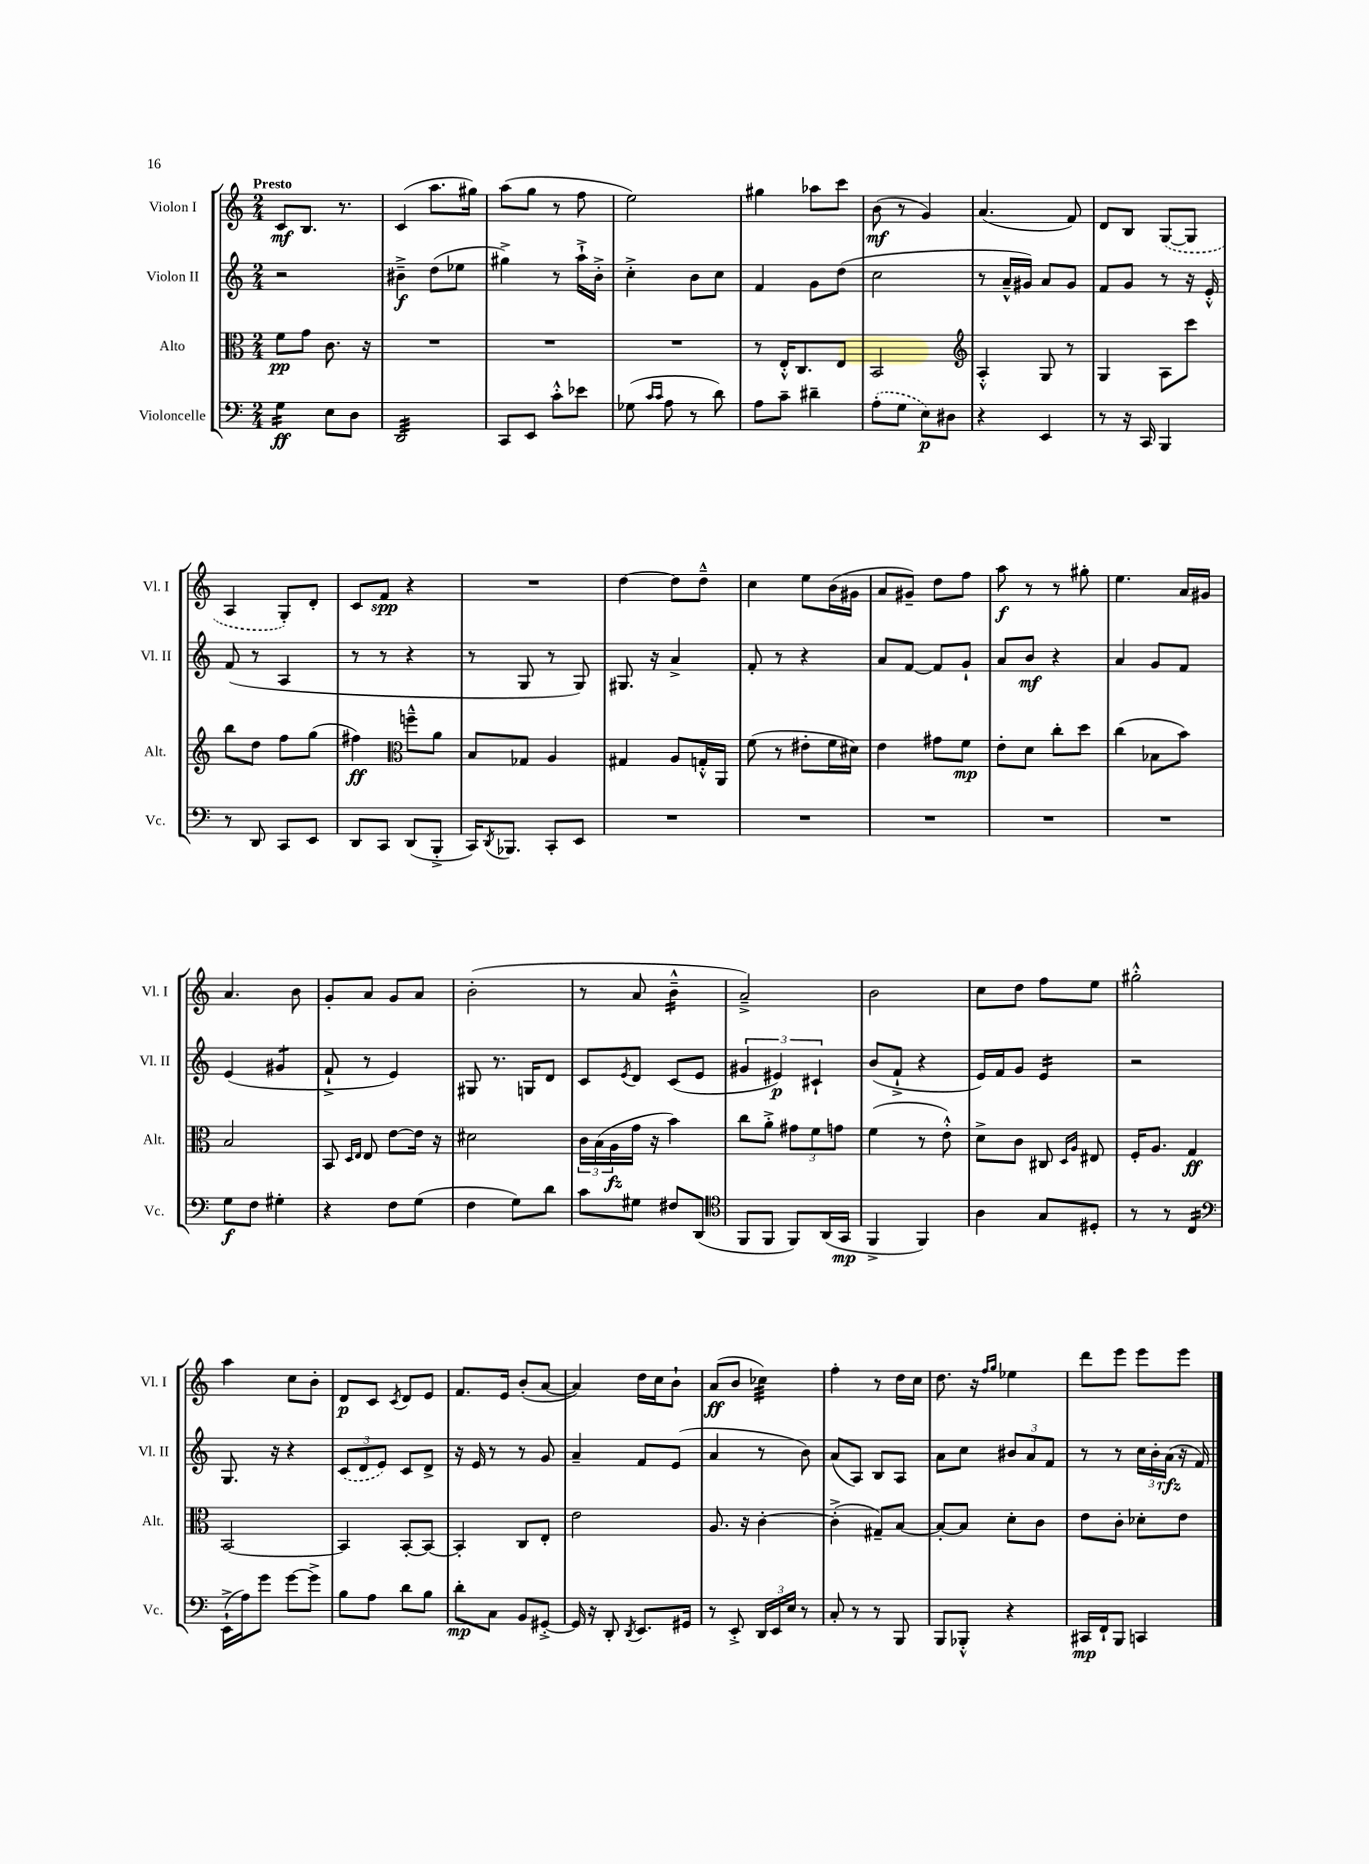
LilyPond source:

<<
\new StaffGroup <<
\new Staff = "s0" \with { instrumentName = "Violon I" shortInstrumentName = "Vl. I" } {
    \clef treble \key c \major \numericTimeSignature \time 2/4 \tempo "Presto"
    c'8\mf b8. r8. |
    c'4( a''8. gis''16) |
    a''8( g''8 r8 f''8 |
    e''2) |
    gis''4 aes''8 c'''8 |
    b'8\mf( r8 g'4) |
    a'4.( f'8) |
    d'8 b8 \once \slurDashed g8~( g8 |
    a4 g8-.) d'8-. |
    c'8 f'8\spp r4 |
    R2 |
    d''4~ d''8 d''8---^ |
    c''4 e''8 b'16( gis'16 |
    a'8 gis'8--) d''8 f''8 |
    a''8\f r8 r8 gis''8-. |
    e''4. a'16 gis'16 |
    a'4. b'8 |
    g'8-. a'8 g'8 a'8 |
    b'2-.( |
    r8 a'8 b'4:16---^ |
    a'2--->) |
    b'2 |
    c''8 d''8 f''8 e''8 |
    gis''2-.-^ |
    a''4 c''8 b'8-. |
    d'8\p c'8 \acciaccatura { c'8 } d'8 e'8 |
    f'8. e'16 b'8-.( a'8~ |
    a'4) d''16 c''16 b'8-! |
    a'8\ff( b'8 ces''4:32) |
    f''4-. r8 d''16 c''16 |
    d''8. r16 \grace { f''16 g''16 } ees''4 |
    d'''8 e'''8 e'''8 e'''8 \bar "|." |
}
\new Staff = "s1" \with { instrumentName = "Violon II" shortInstrumentName = "Vl. II" } {
    \clef treble \key c \major \numericTimeSignature \time 2/4
    r2 |
    bis'4--->\f d''8( ees''8 |
    gis''4->) r8 a''16-!-> b'16-.-> |
    c''4-.-> b'8 c''8 |
    f'4 g'8 d''8( |
    c''2 |
    r8 a'16---^ gis'16) a'8 gis'8 |
    f'8 g'8 r8 r16 e'16-.-^ |
    f'8( r8 a4 |
    r8 r8 r4 |
    r8 g8 r8 g8) |
    gis8. r16 a'4-> |
    f'8-. r8 r4 |
    a'8 f'8~ f'8 g'8-! |
    a'8 b'8\mf r4 |
    a'4 g'8 f'8 |
    e'4( gis'4:8 |
    f'8-!-> r8 e'4) |
    gis8 r8. g16 d'8 |
    c'8 \acciaccatura { e'8 } d'8 c'8( e'8 |
    \tuplet 3/2 { gis'4 eis'4\p) cis'4-! } |
    b'8( f'8-!-> r4 |
    e'16) f'16 g'8 e'4:16 |
    r2 |
    g8. r16 r4 |
    \tuplet 3/2 { \once \slurDashed c'8( d'8 e'8) } c'8 d'8-> |
    r16 e'16 r8 r8 g'8 |
    a'4-- f'8 e'8( |
    a'4 r8 b'8) |
    a'8( a8) b8 a8 |
    a'8 c''8 \tuplet 3/2 { bis'8 a'8 f'8 } |
    r8 r8 \tuplet 3/2 { c''16 b'16-. a'16\rfz( } r16 f'16) \bar "|." |
}
\new Staff = "s2" \with { instrumentName = "Alto" shortInstrumentName = "Alt." } {
    \clef alto \key c \major \numericTimeSignature \time 2/4
    f'8\pp g'8 c'8. r16 |
    R2 |
    R2 |
    R2 |
    r8 e16-.-^ c8. e8 |
    b,2 |
    \clef treble a4-.-^ g8 r8 |
    g4 a8 c'''8 |
    b''8 d''8 f''8 g''8( |
    fis''4\ff) \clef alto f''8---^ a'8 |
    b8 ges8 a4 |
    gis4 a8 g16-.-^ a,16 |
    f'8( r8 eis'8-. f'16 dis'16) |
    e'4 gis'8 f'8\mp |
    e'8-. d'8 c''8-. d''8 |
    c''4( bes8 b'8) |
    b2 |
    b,8 \grace { d16 e16 } e8 e'8~ e'16 r16 |
    dis'2 |
    \tuplet 3/2 { c'16 b16( a16\fz } g'16 r16 b'4) |
    c''8 a'8-.-> \tuplet 3/2 { gis'8 f'8 g'8 } |
    f'4( r8 e'8-.-^) |
    d'8-> c'8 cis8 \grace { d16 a16 } eis8 |
    f16-. a8. g4\ff |
    b,2~ |
    b,4 b,8~-. b,8~ |
    b,4-. c8 e8-. |
    e'2 |
    a8. r16 c'4~-. |
    c'4-.->( gis8--) b8~ |
    b8~-. b8 d'8-. c'8 |
    e'8 c'8-. des'8-. e'8 \bar "|." |
}
\new Staff = "s3" \with { instrumentName = "Violoncelle" shortInstrumentName = "Vc." } {
    \clef bass \key c \major \numericTimeSignature \time 2/4
    g4:16\ff e8 d8 |
    d,2:32 |
    c,8 e,8 c'8-.-^ ees'8 |
    ges8( \grace { c'16 c'16 } a8 r8 d'8) |
    a8 c'8-- dis'4-- |
    \once \slurDashed a8-.( g8 e8\p) dis8 |
    r4 e,4 |
    r8 r16 c,16 b,,4 |
    r8 d,8 c,8 e,8 |
    d,8 c,8 d,8( b,,8-.-> |
    c,16) \acciaccatura { d,8 } bes,,8. c,8-. e,8 |
    R2 |
    R2 |
    R2 |
    R2 |
    R2 |
    g8\f f8 gis4-. |
    r4 f8 g8( |
    f4 g8) d'8 |
    c'8 gis8 fis8 d,8( |
    \clef tenor f,8 f,8 f,8) a,16( g,16\mp |
    f,4-> f,4) |
    a4 g8 dis8-. |
    r8 r8 c4:16 |
    \clef bass e,16-!->( a16) g'8 g'8~ g'8-> |
    b8 a8 d'8 b8 |
    d'8-.\mp c8 b,8 gis,8~-.-> |
    gis,16 r16 d,8-. \acciaccatura { d,8 } e,8. gis,16 |
    r8 e,8-.-> \tuplet 3/2 { d,16 e,16 e16 } r8 |
    c8-. r8 r8 b,,8 |
    b,,8 bes,,8-.-^ r4 |
    cis,16\mp f,16-! b,,8 c,4 \bar "|." |
}
>>
>>
\layout { \context { \Score \remove "Bar_number_engraver" } }
